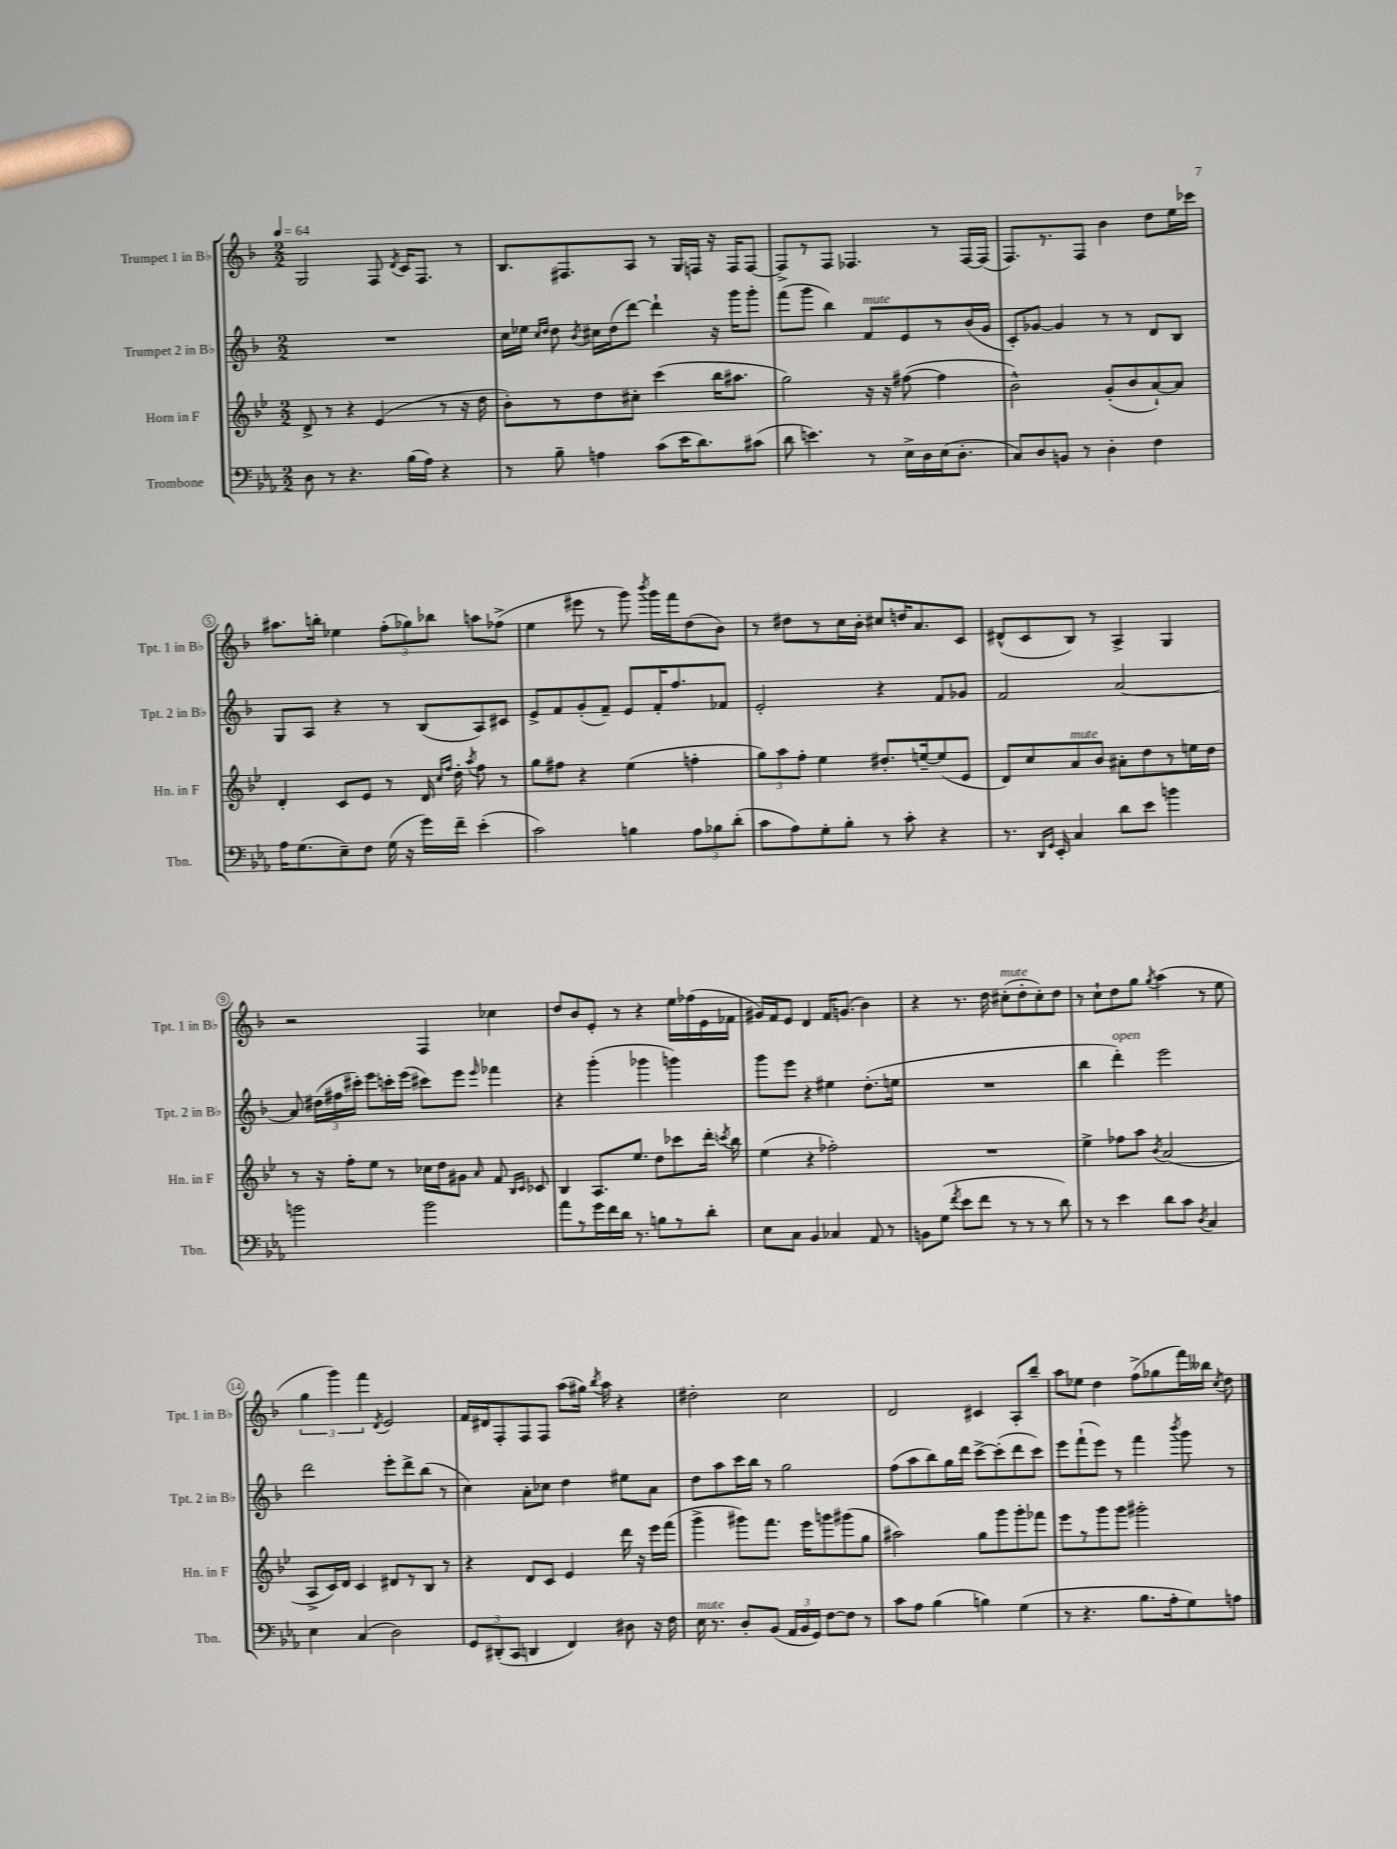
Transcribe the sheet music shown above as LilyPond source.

<<
\new StaffGroup <<
\new Staff = "s0" \with { instrumentName = "Trumpet 1 in Bb" shortInstrumentName = "Tpt. 1 in Bb" } {
    \clef treble \key f \major \numericTimeSignature \time 2/2 \tempo 4 = 64
    \autoBeamOff g2 f8 \acciaccatura { d'8 } c'16[ f8.] r8 |
    bes8.[ fis8. a8] r8 g16[ f16] r16 f16[ f8]~ |
    f8[-> r8 f8] fes4. r8 fes16[~ fes16]( |
    f8.[) r8. f8] bes'4 d''8[ e''16 ces'''16] |
    ais''8.[ b''16]-. ees''4 \tuplet 3/2 { f''8[-.( ges''8) bes''8] } a''8[ fes''8]->( |
    e''4 eis'''8 r8 g'''8) \acciaccatura { bes'''8 } g'''16[ f'''16 d''8( bes'8]) |
    r8 dis''8[ r8 c''16 bes'16]-. cis''8[ d''16 a'8. c'8] |
    dis'8[-^( c'8 bes8]) r8 a4-> g4 |
    r2 f4 ces''4 |
    d''8[ bes'8 e'8]-. r8 r4 e''16[ fes''16( e'16 fes'16] |
    gis'16[) f'16 e'8] d'4 f'16[ g'8.]( bes'4) |
    r4 r8. d''16 cis''8[-.^\markup { \italic "mute" }( d''8-. cis''8-.) d''8] |
    r8 c''8[-! d''8 g''8] \acciaccatura { g''8 } a''4( r8 e''8 |
    \tuplet 3/2 { g''4 g'''4) f'''4 } \acciaccatura { d'8 } e'2 |
    f'16[ dis'16 f8-. f8 f8] a''8[( gis''16]) \acciaccatura { bes''8 } a''16 r4 |
    dis''2-. c''2 |
    d'2 cis'4 a8[-. bes''8]-- |
    a''8[ ees''8] d''4 f''8[->( ges''8 f'''16) beses''16] \acciaccatura { c''8 } d''8 \bar "|." |
}
\new Staff = "s1" \with { instrumentName = "Trumpet 2 in Bb" shortInstrumentName = "Tpt. 2 in Bb" } {
    \clef treble \key f \major \numericTimeSignature \time 2/2
    \autoBeamOff R1 |
    c''16[ ees''16] \grace { c''16[ d''16] } d''8 \acciaccatura { bes'8 } cis''16[ d''16( d'''8]~) d'''4-! r16 g'''16[ g'''8]-. |
    f'''8[( g'''8] bes''4) f'8[^\markup { \italic "mute" } e'8 r8 bes'16( g'16] |
    c'8[-.) ges'8]~ ges'4 r8 r8 d'8[ bes8] |
    g8[ a8] r4 r8 bes8[( a8) cis'8] |
    e'8[-> f'8 g'8-.( f'8]--) e'8[ f'16-. f''8. fes'8] |
    e'2-. r4 f'8[ ges'8] |
    f'2 a'2~ |
    a'8 \tuplet 3/2 { dis''16[( fis''16 cis'''16]-.) } e'''8[ c'''16-. e'''16]( cis'''8[) e'''8] \grace { e'''16 } fes'''4 |
    r4 g'''4-.( ges'''4 g'''4) |
    g'''8[ e'''8] r4 eis''4 d''8.[-.( e''16] |
    R1 |
    bes''4 d'''4-.^\markup { \italic "open" }) e'''2 |
    d'''2 e'''8[-. d'''8-> bes''8]( r8 |
    c''4) a'8[-. ces''8] d''4 eis''8[ a'8] |
    d''8[ a''8 c'''16 bes''16] r8 g''2 |
    f''8[( a''8 bes''8) g''16 d'''16] c'''8[~-> c'''8-.( d'''8 c'''8]) |
    e'''8[ f'''8-!( e'''8]) r8 f'''4 \acciaccatura { bes'''8 } g'''8 r8 \bar "|." |
}
\new Staff = "s2" \with { instrumentName = "Horn in F" shortInstrumentName = "Hn. in F" } {
    \clef treble \key bes \major \numericTimeSignature \time 2/2
    \autoBeamOff d'8-> r8 r4 ees'4( r8 r16 d''16 |
    bes'8[-.) r8 d''8 cis''8]-. c'''4( bes''16[ ais''8.] |
    g''2) r16 r16 fis''8~( fis''4 |
    bes'2-^) g'8[-.( bes'8 a'8~-!) a'8] |
    d'4-. c'8[ ees'8] r8 d'16 \grace { c''16[ f''16] } d''16-. \acciaccatura { a''8 } f''8 r8 |
    g''8[ fis''8] r4 ees''4( f''4-. |
    \tuplet 3/2 { g''8[) a''8 f''8]-. } ees''4 dis''8.[-. e''16~-- e''8( ees'8] |
    d'8[) c''8 a'8^\markup { \italic "mute" } bes'8] ais'8[-. d''8 r8 e''16 d''16] |
    r8 r16 f''16[-. ees''8] r8 ces''16[ d''16 gis'8] \grace { a'16 } f'8 \grace { bes16[ c'16] } ces'8 |
    bes4 a8.[ ees''8.] d''8[ ces'''8 d'''16]-. \acciaccatura { c'''8 } bes''16 |
    ees''4( r4 fes''2-.) |
    R1 |
    ees''4-> fes''8[ a''8] \acciaccatura { bes'8 } a'2( |
    a8[-> c'16) d'16] c'4 dis'8[ r8 bes8] r8 |
    r4 d'8[ c'8] ees'4 d'''16 r16 ees'''16[ f'''16]( |
    g'''4-> gis'''8[) f'''8.] ees'''16[ g'''8 gis'''8( g''8] |
    ais''2) g''8[ g'''8 g'''8-. fes'''8] |
    ees'''8[ r8 g'''8 g'''8] gis'''2-. \bar "|." |
}
\new Staff = "s3" \with { instrumentName = "Trombone" shortInstrumentName = "Tbn." } {
    \clef bass \key ees \major \numericTimeSignature \time 2/2
    \autoBeamOff d8 r8 r4. bes16[( aes16]) r4 |
    r8 bes8-- a4 c'8[( ees'16 d'8.) cis'8]( |
    d'8 e'4.) r8 ees16[-> d16 ees16( d8.]-. |
    c8[) d8 b,8] r8 d4-. f4 |
    aes16[ g8.( ees8--) f8] g16( r16 g'16[) f'16]-- ees'4-.( |
    c'2) b4 \tuplet 3/2 { aes8[ bes8 d'8]-.( } |
    c'8[ aes8) g8-. bes8]-. r8 c'8-. r4 |
    r8. \grace { d,16[ g,16] } ees,16-. c4 d'8[ ees'8] b'4 |
    b'2 b'2 |
    aes'8[ r8 g'16 f'16 d'16] r8. b8[ r8 d'8]-. |
    ees8[ c8] bes,4 ces4 aes,8 r8 |
    b,8[ g8]( \acciaccatura { f'8 } ees'8[ f'8] r8 r8 r8 d'8) |
    r8 r8 ees'4 d'8[ c'8] \acciaccatura { d8 } c4 |
    ees4 c4( d2) |
    \tuplet 3/2 { g,8[ dis,8-.( c,8] } d,4 f,4) dis8 r16 f16 |
    ees16^\markup { \italic "mute" } r8. d8[-. bes,8]( \tuplet 3/2 { aes,16[ bes,16 g,16]) } f8[~ f8] r8 |
    c'8[ aes8] bes4( b4) g4( |
    r8 r4. bes8.[ aes16-. g8) a8] \bar "|." |
}
>>
>>
\layout { \context { \Score \override BarNumber.stencil = #(make-stencil-circler 0.1 0.3 ly:text-interface::print) } }
